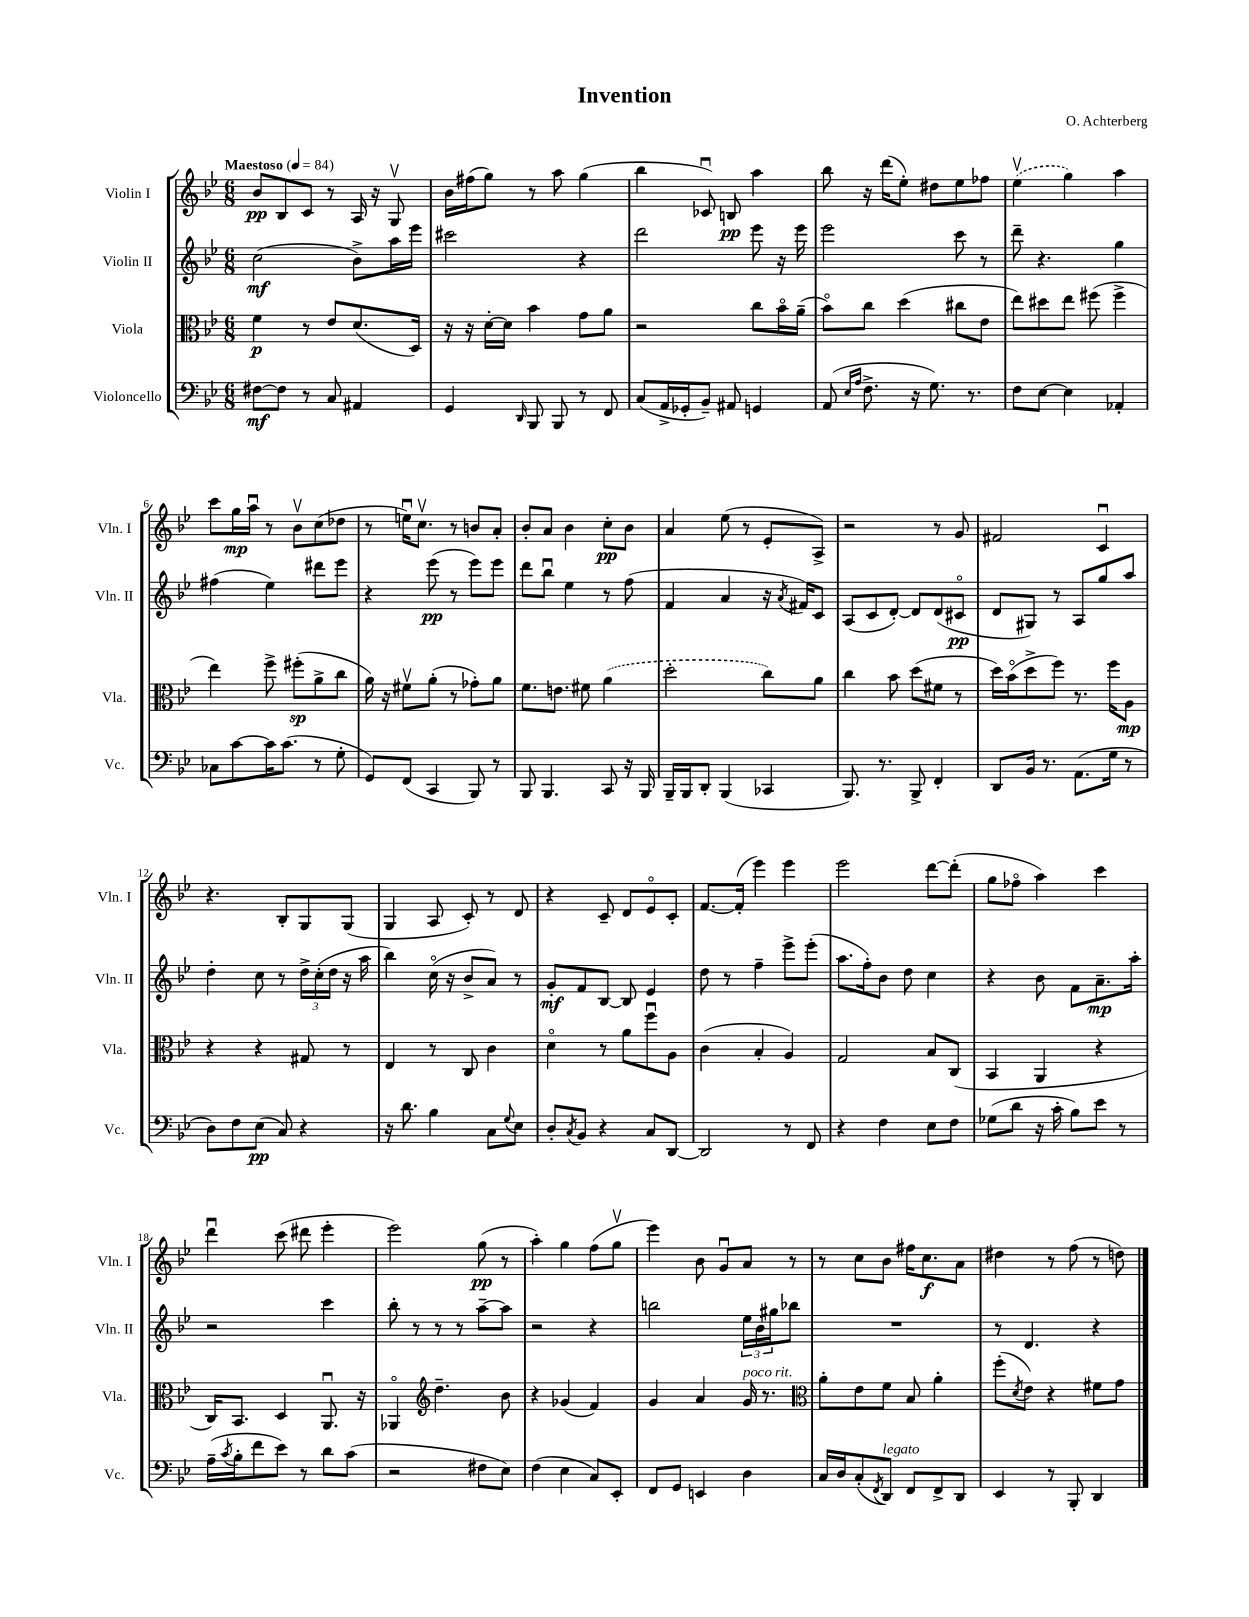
\header { title = "Invention" composer = "O. Achterberg" }
<<
\new StaffGroup <<
\new Staff = "s0" \with { instrumentName = "Violin I" shortInstrumentName = "Vln. I" } {
    \clef treble \key bes \major \numericTimeSignature \time 6/8 \tempo "Maestoso" 4 = 84
    bes'8\pp bes8 c'8 r8 a16 r16 g8\upbow |
    bes'16 fis''16( g''8) r8 a''8 g''4( |
    bes''4 ces'8\downbow) b8\pp a''4 |
    bes''8 r16 d'''16( ees''8-.) dis''8 ees''8 fes''8 |
    \once \slurDashed ees''4\upbow( g''4) a''4 |
    c'''8 g''16\mp a''16\downbow r8 bes'8\upbow c''8( des''8 |
    r8 e''16\downbow) c''8.\upbow r8 b'8 a'8-. |
    bes'8-. a'8 bes'4 c''8-.\pp bes'8 |
    a'4 ees''8( r8 ees'8-. a8->) |
    r2 r8 g'8 |
    fis'2 c'4\downbow |
    r4. bes8-. g8 g8( |
    g4 a8 c'8-.) r8 d'8 |
    r4 c'8-- d'8 ees'8\flageolet c'8-. |
    f'8.~ f'16-.( ees'''4) ees'''4 |
    ees'''2 d'''8~ d'''8-.( |
    g''8 fes''8\flageolet a''4) c'''4 |
    d'''4\downbow c'''8( dis'''8 ees'''4-. |
    ees'''2) g''8\pp( r8 |
    a''4-.) g''4 f''8( g''8\upbow |
    ees'''4) bes'8 g'8\downbow a'8 r8 |
    r8 c''8 bes'8 fis''16 c''8.\f a'8 |
    dis''4 r8 f''8( r8 d''8) \bar "|." |
}
\new Staff = "s1" \with { instrumentName = "Violin II" shortInstrumentName = "Vln. II" } {
    \clef treble \key bes \major \numericTimeSignature \time 6/8
    c''2\mf( bes'8->) a''16 ees'''16 |
    cis'''2 r4 |
    d'''2 ees'''8 r16 ees'''16 |
    ees'''2 c'''8 r8 |
    d'''8-- r4. g''4 |
    fis''4( ees''4) dis'''8 ees'''8 |
    r4 ees'''8\pp( r8 ees'''8) ees'''8 |
    d'''8 bes''8\downbow ees''4 r8 f''8( |
    f'4 a'4 r16 \acciaccatura { a'8 } fis'16) c'8 |
    a8( c'8 d'8~-.) d'8 d'8( cis'8\flageolet\pp |
    d'8 gis8) r8 a8 g''8 a''8 |
    d''4-. c''8 r8 \tuplet 3/2 { d''16-> c''16-.( d''16 } r16 a''16 |
    bes''4) c''16\flageolet( r16 bes'8-> a'8) r8 |
    g'8-.\mf f'8 bes8~ bes8 ees'4 |
    d''8 r8 f''4-- ees'''8-> ees'''8-.( |
    a''8. f''16-.) bes'8 d''8 c''4 |
    r4 bes'8 f'8 a'8.--\mp a''16-. |
    r2 c'''4 |
    bes''8-. r8 r8 r8 a''8~-- a''8 |
    r2 r4 |
    b''2 \tuplet 3/2 { ees''16 bes'16 gis''16 } bes''8 |
    R2. |
    r8 d'4. r4 \bar "|." |
}
\new Staff = "s2" \with { instrumentName = "Viola" shortInstrumentName = "Vla." } {
    \clef alto \key bes \major \numericTimeSignature \time 6/8
    f'4\p r8 ees'8 d'8.( d16) |
    r16 r16 d'16~-. d'16 bes'4 g'8 a'8 |
    r2 c''8 bes'16\flageolet a'16--( |
    bes'8\flageolet) c''8 d''4( cis''8 ees'8 |
    ees''8) dis''8 ees''8 fis''8( fis''4-> |
    ees''4) f''8-> fis''8-.\sp( a'8-> c''8 |
    a'16) r16 fis'8\upbow a'8-.( r8 ges'8-.) a'8 |
    f'8. e'8. fis'8 \once \slurDashed a'4( |
    d''2-. c''8) a'8 |
    c''4 bes'8 d''8( fis'8 r8 |
    d''16) bes'16\flageolet( d''8-> f''8) r8. f''16 a8\mp |
    r4 r4 gis8 r8 |
    ees4 r8 c8 c'4 |
    d'4\flageolet r8 a'8 f''8\downbow a8 |
    c'4( bes4-. a4) |
    g2 bes8 c8( |
    bes,4 a,4 r4 |
    c16) bes,8. d4 a,8.\downbow r16 |
    aes,4\flageolet \clef treble d''4.-- bes'8 |
    r4 ges'4( f'4) |
    g'4 a'4 g'16^\markup { \italic "poco rit." } r8. |
    \clef alto a'8-. ees'8 f'8 bes8 a'4-. |
    f''8-.( \acciaccatura { d'8 } ees'8) r4 fis'8 g'8 \bar "|." |
}
\new Staff = "s3" \with { instrumentName = "Violoncello" shortInstrumentName = "Vc." } {
    \clef bass \key bes \major \numericTimeSignature \time 6/8
    fis8~\mf fis8 r8 c8 ais,4 |
    g,4 \grace { d,16 } bes,,8 bes,,8 r8 f,8 |
    c8( a,16-> ges,16-. bes,8--) ais,8 g,4 |
    a,8( \grace { ees16 a16 } f8.-> r16 g8.) r8. |
    f8 ees8~ ees4 aes,4-. |
    ces8 c'8~ c'16 c'8.( r8 g8-. |
    g,8) f,8( c,4 bes,,8) r8 |
    bes,,8 bes,,4. c,8 r16 bes,,16 |
    bes,,16-- bes,,16 d,8-. bes,,4( ces,4 |
    bes,,8.) r8. bes,,8-> f,4-. |
    d,8 bes,16 r8. a,8.( g16 r8 |
    d8) f8 ees8\pp( c8) r4 |
    r16 d'8. bes4 c8 \appoggiatura { g8 } ees8 |
    d8-. \acciaccatura { c8 } bes,8 r4 c8 d,8~ |
    d,2 r8 f,8 |
    r4 f4 ees8 f8 |
    ges8( d'8 r16 c'16-. bes8) ees'8 r8 |
    a16--( \acciaccatura { c'8 } bes16-. f'8 ees'8) r8 d'8 c'8( |
    r2 fis8 ees8) |
    f4( ees4 c8) ees,8-. |
    f,8 g,8 e,4 d4 |
    c16 d16 c8-.( \acciaccatura { f,8 } d,8^\markup { \italic "legato" }) f,8 f,8-> d,8 |
    ees,4 r8 bes,,8-. d,4 \bar "|." |
}
>>
>>
